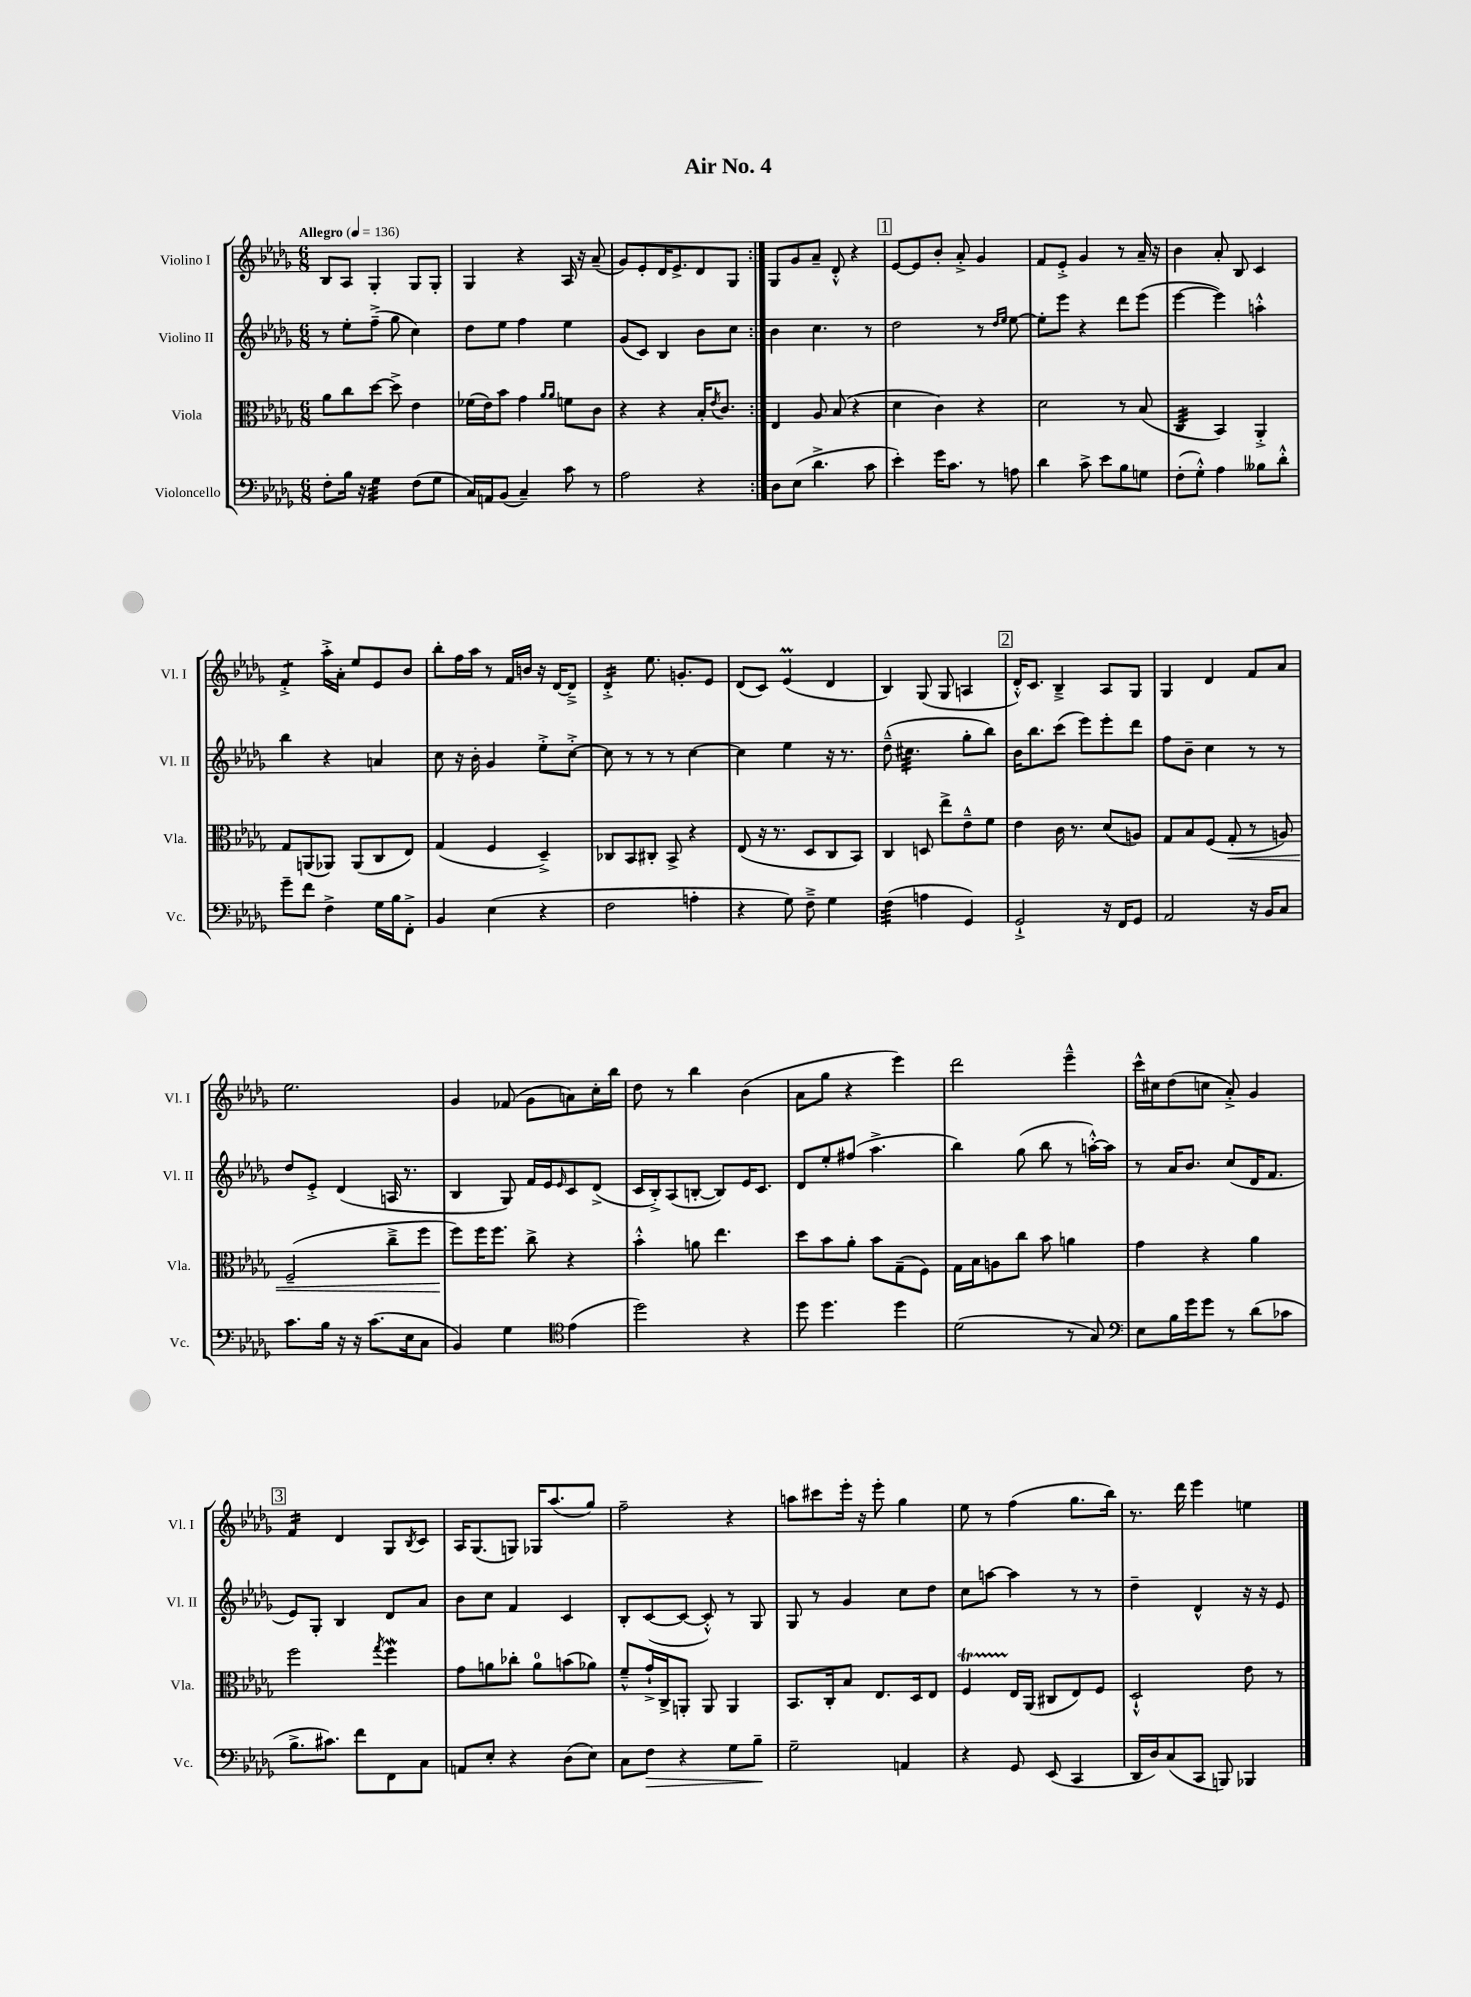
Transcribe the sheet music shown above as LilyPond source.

\header { title = "Air No. 4" }
<<
\new StaffGroup <<
\new Staff = "s0" \with { instrumentName = "Violino I" shortInstrumentName = "Vl. I" } {
    \clef treble \key des \major \numericTimeSignature \time 6/8 \tempo "Allegro" 4 = 136
    \repeat volta 2 { bes8 aes8 ges4-. ges8 ges8-. |
    ges4 r4 aes16 r16 aes'8--( |
    ges'8) ees'8-. des'16 ees'8.-> des'8 ges8 | }
    ges8 ges'8 aes'8-- des'8-.-^ r4 |
    \mark \markup { \box "1" } ees'8~ ees'8 bes'8-. aes'8-.-> ges'4 |
    f'8 ees'8-.-> ges'4 r8 aes'16-- r16 |
    bes'4 aes'8-. bes8 c'4 |
    f'4:8-.-> aes''16-.-> aes'16-. ees''8 ees'8 bes'8 |
    bes''8-. f''16 aes''16 r8 f'16 b'16 r16 des'16~ des'8---> |
    des'4:16-.-> ees''8. g'8.-. ees'8 |
    des'8( c'8) ees'4\prall( des'4 |
    bes4) ges8( ges8 a4 |
    \mark \markup { \box "2" } des'16-.-^) c'8. bes4---> aes8 ges8 |
    ges4 des'4 f'8 aes'8 |
    ees''2. |
    ges'4 fes'8( ges'8 a'8) c''16-. bes''16 |
    des''8 r8 bes''4 bes'4( |
    aes'8 ges''8 r4 ees'''4) |
    des'''2 ees'''4---^ |
    c'''16-^ cis''16 des''8( c''8 aes'8-.->) ges'4 |
    \mark \markup { \box "3" } f'4:16 des'4 ges8 \acciaccatura { bes8 } c'8 |
    aes16 ges8.( g8) ges16 aes''8.( ges''8) |
    f''2-- r4 |
    a''8 cis'''8 ees'''16-. r16 ees'''8-. ges''4 |
    ees''8 r8 f''4( ges''8. bes''16) |
    r8. des'''16 ees'''4 e''4 \bar "|." |
}
\new Staff = "s1" \with { instrumentName = "Violino II" shortInstrumentName = "Vl. II" } {
    \clef treble \key des \major \numericTimeSignature \time 6/8
    \repeat volta 2 { r8 ees''8-. f''8--->( ges''8 c''4) |
    des''8 ees''8 f''4 ees''4 |
    ges'8( c'8) bes4 bes'8 c''8 | }
    bes'4 c''4. r8 |
    \mark \markup { \box "1" } des''2 r8 \grace { des''16 ees''16 } ees''8~ |
    ees''8-. ees'''8 r4 des'''8 ees'''8( |
    ees'''4~ ees'''4) a''4-.-^ |
    bes''4 r4 a'4 |
    c''8 r16 bes'16-. ges'4 ees''8-.-> c''8~-.-> |
    c''8 r8 r8 r8 c''4~ |
    c''4 ees''4 r16 r8. |
    des''8---^( cis''4.:32 ges''8-. bes''8) |
    \mark \markup { \box "2" } bes'16 bes''8. c'''8( ees'''8) ees'''8-. des'''8 |
    f''8 bes'8-- c''4 r8 r8 |
    des''8 ees'8-.-> des'4( a16 r8. |
    bes4 ges8) f'16 ees'16 \grace { ees'16 } c'8 des'8->( |
    c'16 bes16-.->) aes8( b8~-. b8) ees'16 c'8. |
    des'8 ees''8-. fis''8( aes''4.-> |
    bes''4) ges''8( bes''8 r8 a''16~-.-^) a''16 |
    r8 aes'16 bes'8. c''8( des'16 f'8. |
    \mark \markup { \box "3" } ees'8) ges8-. bes4 des'8 aes'8 |
    bes'8 c''8 f'4 c'4 |
    bes8-. c'8~( c'8~ c'8-.-^) r8 ges8 |
    ges8 r8 ges'4 c''8 des''8 |
    c''8 a''8~ a''4 r8 r8 |
    des''4-- des'4-^ r16 r16 ees'8 \bar "|." |
}
\new Staff = "s2" \with { instrumentName = "Viola" shortInstrumentName = "Vla." } {
    \clef alto \key des \major \numericTimeSignature \time 6/8
    \repeat volta 2 { aes'8 c''8 des''8~ des''8-> ees'4 |
    fes'16( ees'16) bes'8 ges'4 \grace { aes'16 aes'16 } f'8 c'8 |
    r4 r4 bes16-. \acciaccatura { ees'8 } c'8. | }
    ees4 aes8 bes8( r4 |
    \mark \markup { \box "1" } des'4 c'4) r4 |
    des'2 r8 bes8( |
    c4:32 bes,4) aes,4-.-> |
    ges8 a,8( aes,8) aes,8( c8 ees8) |
    ges4( f4 des4--->) |
    ces8 bes,8 cis8-. bes,8-> r4 |
    ees8( r16 r8. des8 c8 bes,8) |
    c4 d8 ees''8-> ees'8---^ f'8 |
    \mark \markup { \box "2" } ees'4 c'16 r8. des'8( a8) |
    ges8 bes8 f8( ges8-.\< r8 a8) |
    f2--( c''8---> f''8 |
    f''8\!) f''16 f''8. c''8-> r4 |
    bes'4-.-^ a'8 ees''4. |
    des''8 bes'8 aes'8-. bes'8 ges8--( f8) |
    ges16 bes16 a8 c''8 bes'8 a'4 |
    ges'4 r4 aes'4 |
    \mark \markup { \box "3" } f''2 \acciaccatura { ges''8 } f''4\mordent |
    ges'8 a'8 ces''8-. a'8-0 b'8( aes'8) |
    f'8---^ ges'16-!-> c16-> a,8-. a,8 a,4 |
    bes,8. c16-. bes8 ees8. des16 ees8 |
    f4\startTrillSpan ees16\stopTrillSpan aes,16( cis8 ees8) f8 |
    des2-!-^ ees'8 r8 \bar "|." |
}
\new Staff = "s3" \with { instrumentName = "Violoncello" shortInstrumentName = "Vc." } {
    \clef bass \key des \major \numericTimeSignature \time 6/8
    \repeat volta 2 { f8-. bes16 r16 ges4:32 f8( ges8 |
    c16) a,16 bes,8( c4--) c'8 r8 |
    aes2 r4 | }
    des8 ees8( des'4.-> c'8 |
    \mark \markup { \box "1" } ees'4-.) ges'16 c'8. r8 a8 |
    des'4 c'8-> ees'8 bes8 g8 |
    f8-.( ges8-.-^) aes4 beses8 des'8-.-^ |
    ges'8-- f'8 f4-> ges16 bes16 f,8-.-> |
    bes,4 ees4( r4 |
    f2 a4-. |
    r4 ges8) f8---> ges4 |
    f4:32( a4 ges,4) |
    \mark \markup { \box "2" } ges,2-!-> r16 f,16 ges,8 |
    aes,2 r16 bes,16 c8 |
    c'8. bes16 r16 r16 c'8.( ees16 c8 |
    bes,4) ges4 \clef tenor ees'4( |
    des''2) r4 |
    des''8 des''4. des''4 |
    des'2( r8 ges8) |
    \clef bass ees8 bes16 ges'16 ges'8 r8 des'8( ces'8 |
    \mark \markup { \box "3" } bes8.-> cis'8.) f'8 f,8 c8 |
    a,8 ees8-. r4 des8( ees8) |
    c8 f8\> r4 ges8 bes8--\! |
    ges2-- a,4 |
    r4 ges,8 ees,8( c,4 |
    des,16 des16) c8( c,8 b,,8) bes,,4 \bar "|." |
}
>>
>>
\layout { \context { \Score \remove "Bar_number_engraver" } }
